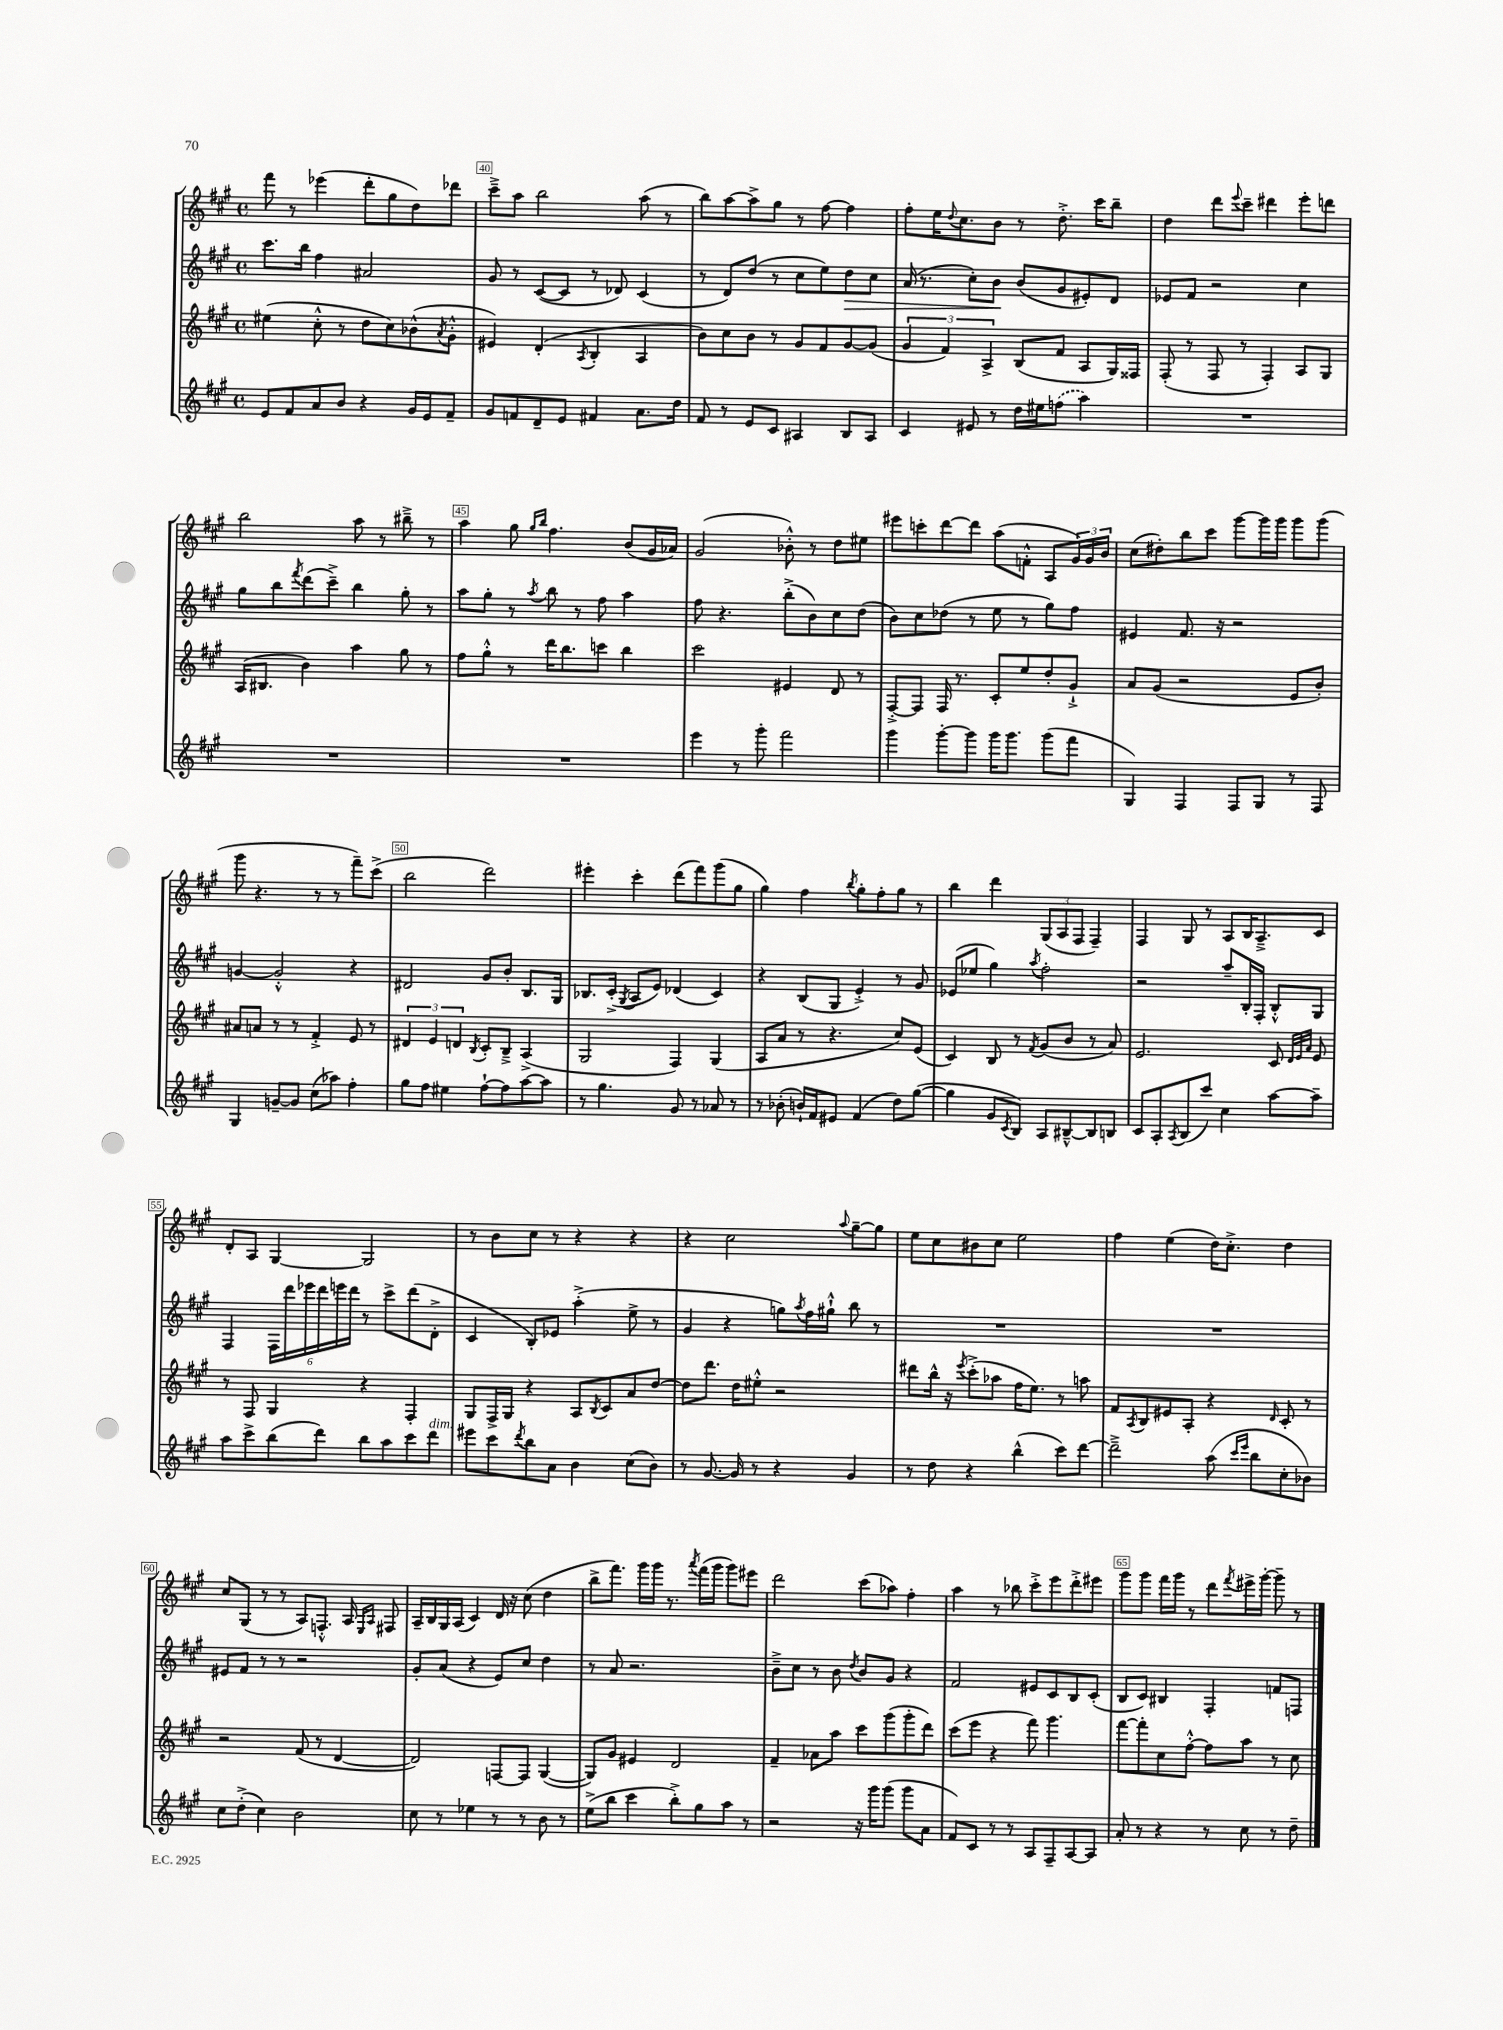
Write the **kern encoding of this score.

**kern	**kern	**kern	**kern
*staff4	*staff3	*staff2	*staff1
*clefG2	*clefG2	*clefG2	*clefG2
*k[f#c#g#]	*k[f#c#g#]	*k[f#c#g#]	*k[f#c#g#]
*M4/4	*M4/4	*M4/4	*M4/4
*met(c)	*met(c)	*met(c)	*met(c)
8e/L	(4ee#\	8.ccc#\L	8fff#\
8f#/	.	.	8r
.	.	16bb\Jk	.
8a/	8cc#'^^\	4ff#\	(4eee-\
8b/J	8r	.	.
4r	8dd\L	2a#/	8ddd'\L
.	8cc#\)	.	8gg#\
16g#/LL	(8b-^^\	.	8dd\)
16e/J	.	.	.
.	8qa/	.	.
8f#~/J	8g#'^^\J	.	8ddd-\J
=	=	=	=
8g#/L	4e#/)	8g#/	8ccc#~^\L
8f/	.	8r	8aa\J
8d~/	(4d'/	([8c#/L	2bb\
8e/J	.	8c#/]J	.
.	8qA/	.	.
4f#/	4B'/	8r	.
.	.	8d-/)	.
8.a\L	4A/	(4c#/	(8aa\
.	.	.	8r
16dd\Jk	.	.	.
=	=	=	=
8f#/	8b\L)	8r	8bb\L)
8r	8cc#\	8d/L)	[8aa\
8e/L	8b\J	(8dd/J	8aa^\]
8c#/J	8r	8r	8gg#\J
4A#/	8g#/L	8cc#\L	8r
.	8f#/	8ee\)	[8ff#\
8B/L	[8g#/	8dd\	4ff#\]
8A#/J	(8g#/]J	8cc#\J	.
=	=	=	=
4c#/	6g#/	(16a/	8ff#'\L
.	.	8.r	.
.	.	.	16ee\K
.	6f#/)	.	.
.	.	.	8qqdd/
.	.	.	8.cc#\
8e#/	.	8cc#'\L)	.
.	6A^/	.	.
8r	.	8b\J	8b\J
16dd\LL	(8B/L	(8b/L	8r
16ee#\J	.	.	.
(8ff\J	8f#/J	8g#/	8.dd'^\
4aa\)	8A/L	8e#'/)	.
.	.	.	16ccc#\LK
.	16G#/L)	8d/J	8bb~\J
.	16F##/JJ	.	.
=	=	=	=
1r	(8F#'/	8e-/L	4dd\
.	8r	8f#/J	.
.	8F#/	2r	8ddd\L
.	.	.	8qqeee/
.	8r	.	8ccc#~\J
.	4F#'/)	.	4ddd#\
.	8A/L	4cc#\	8eee'\L
.	8G#/J	.	8ddd\J
=	=	=	=
1r	(16A/LK	8gg#\L	2bb\
.	8.B#/J	.	.
.	.	8bb\	.
.	.	8qfff#/	.
.	4b\)	(8ddd\	.
.	.	8ccc#~^\J)	.
.	4aa\	4bb\	8aa\
.	.	.	8r
.	8gg#\	8gg#'\	8bb#~^\
.	8r	8r	8r
=	=	=	=
1r	8ff#\L	8aa\L	4aa\
.	8gg#'^^\J	8gg#'\J	.
.	8r	8r	8gg#\
.	.	.	16qqgg#/LL
.	.	8qaa/	16qqbb/JJ
.	16ddd\LK	8bb\	4.ff#\
.	8.bb\	.	.
.	.	8r	.
.	8ccc\J	8ff#\	.
.	4bb\	4aa\	(8b/L
.	.	.	16g#/L
.	.	.	16a-/JJ)
=	=	=	=
4eee\	2ccc#\	8ff#\	(2g#/
.	.	4.r	.
8r	.	.	.
8ggg#'\	.	.	.
2fff#\	4e#/	(8bb'^\L	8b-'^^\)
.	.	8b\)	8r
.	8d/	8cc#\	8dd\L
.	8r	(8dd\J	8ee#\J
=	=	=	=
4ggg#\	[8F#'^/L	8b\L)	8eee#\L
.	8F#/]J	8cc#\	8ccc'\
[8ggg#'\L	16F#/	(8dd-\J	[8ddd\
.	8.r	.	.
8ggg#\]J	.	8r	8ddd\]J
16ggg#\LK	8c#'/L	8ee\	(8aa\L
8.ggg#\J	.	.	.
.	8ee/	8r	8f'^^\J
(8ggg#\L	8dd'/	8gg#\L)	8A/L
8fff#\J	8g#`^/J	8ff#\J	24g#/L)
.	.	.	24g#/
.	.	.	24b/JJ
=	=	=	=
4G#/)	8a/L	4e#/	(8cc#\L
.	(8g#/J	.	8dd#'\)
4F#/	2r	8.f#/	8bb\
.	.	.	8ccc#\J
.	.	16r	.
8F#/L	.	2r	[8ggg#\L
8G#/J	.	.	16ggg#\]L
.	.	.	16ggg#\JJ
8r	8e/L	.	8ggg#\L
8F#/	8b'/J)	.	(8ggg#\J
=	=	=	=
4G#/	8a#/L	[4g/	8ggg#\
.	8a/J	.	4.r
[8g~/L	8r	2g'^^/]	.
8g/]J	8r	.	.
(8cc#\L	4f#'^/	.	8r
8aa-\J)	.	.	8r
4ff#'\	8e/	4r	8fff#~\L)
.	8r	.	(8ccc#^\J
=	=	=	=
8gg#\L	6d#/	2d#/	2bb\
8ff#\J	.	.	.
.	6e/	.	.
4ee#\	.	.	.
.	6d/	.	.
.	8qB/	.	.
[8ff#`\L	8c#'/L	8g#/L	2ddd\)
8ff#\]	8B~^/J	8b'/J	.
[8aa\	(4A^/	8.B/L	.
8aa\]J	.	.	.
.	.	16G#/Jk	.
=	=	=	=
8r	2G#/	8.B-/L	4eee#'\
4.gg#\	.	.	.
.	.	(16c#'^/Jk	.
.	.	8qG#/	.
.	.	8A/L	4ccc#'\
.	.	8e/J)	.
8g#/	4F#/)	(4d-/	(8ddd\L
8r	.	.	8fff#\)
8a-/	(4G#/	4c#/)	(8ggg#\
8r	.	.	8gg#\J
=	=	=	=
8r	8A/L	4r	4gg#\)
(8b-'\	8a/J	.	.
16b`/LL)	8r	(8B/L	4ff#\
16f#/J	.	.	.
8e#/J	4.r	8G#/J	.
.	.	.	8qbb/
(4f#/	.	4e'^/)	8gg#'\L
.	.	.	8ff#'\
8dd\L)	8cc#/L)	8r	8gg#\J
([8gg#\J	(8e/J	8g#/	8r
=	=	=	=
4gg#\]	4c#/)	(8e-/L	4bb\
.	.	8ee-/J	.
8g#/L	8B/	4gg#\)	4ddd\
8qc#/	.	.	.
8B/J)	8r	.	.
.	8qf#/	8qaa/	.
8A/L	(8g#/L	2ff#'\	(12G#/L
.	.	.	12A/
[8B#~^^/	8b/J	.	.
.	.	.	12F#/J
8B#/]	8r	.	4F#~/)
8B/J	8a/)	.	.
=	=	=	=
8c#/L	2.e/	2r	4F#/
8A'/	.	.	.
8qA/	.	.	.
(8B/	.	.	8G#/
8ccc#/J)	.	.	8r
4cc#\	.	8aa~/L	8A/L
.	.	16B'/L	16B/K
.	.	16F#'/JJ	8.A~^/
[8aa\L	8c#/	8B'^^/L	.
.	32qqd/LLL	.	.
.	32qqe/	.	.
.	32qqa/JJJ	.	.
8aa~\]J	8e/	8G#/J	8c#/J
=	=	=	=
8aa\L	8r	4F#/	8d'/L
8ccc#^\	8F#/	.	8A/J
(8bb\	4G#/	24F#\LL	[4G#/
.	.	24ddd\	.
.	.	24eee-\	.
8ddd\J)	.	24ddd\	.
.	.	24eee\	.
.	.	24ddd\JJ	.
8bb\L	4r	8r	2G#/]
8aa\	.	8ccc#^\L	.
8ccc#\	4F#'/	(8ddd\	.
8ddd\J	.	8d'^\J	.
=	=	=	=
8eee#\L	8G#/L	4c#/	8r
8ccc#\	16F#^/L	.	8b\L
.	16G#/JJ	.	.
8qddd/	.	.	.
8bb\	4r	8B'/L)	8cc#\J
8a\J	.	8e-/J	8r
4b\	8A/L	(4aa'^\	4r
.	8qB/	.	.
.	8c#/	.	.
(8cc#\L	8a/	8ee^\	4r
8b\J)	[8dd/J	8r	.
=	=	=	=
8r	8dd\]L	4g#/	4r
[8.g#/	8.ddd\J	.	.
.	.	4r	2cc#\
16g#/]	16dd\LK	.	.
8r	8ee#'^^\J	.	.
4r	2r	8gg\L)	.
.	.	8qaa/	.
.	.	16ff#\L	.
.	.	16gg#`^^\JJ	.
.	.	.	8qqaa/
4g#/	.	8bb\	[8gg#~\L
.	.	8r	8gg#\]J
=	=	=	=
8r	8ddd#\L	1r	8ee\L
8dd\	16bb^^\Jk	.	8cc#\
.	16r	.	.
.	8qeee/	.	.
4r	(8ccc#'^\L	.	8b#\
.	8aa-\J	.	8cc#\J
(4bb^^\	16ff#\LK	.	2ee\
.	8.ee\J)	.	.
8ccc#\L)	8r	.	.
[8ddd\J	8aa\	.	.
=	=	=	=
2ddd~^\]	8f#/L	1r	4ff#\
.	8qA/	.	.
.	8B/	.	.
.	8e#/	.	(4ee\
.	8A'/J	.	.
(8aa\	4r	.	16dd\LK)
.	.	.	8.cc#'^\J
16qqccc#/LL	.	.	.
16qqeee/JJ	.	.	.
8bb\L	.	.	.
.	16qqd/	.	.
8cc#'\	8c#'/	.	4dd\
8b-\J)	8r	.	.
=	=	=	=
8cc#\L	2r	8e#/L	8cc#/L
(8dd'^\J	.	8f#/J	(8G#/J
4cc#\)	.	8r	8r
.	.	8r	8r
2b\	(8f#/	2r	8A/L)
.	8r	.	8.F'^^/J
.	[4d/	.	.
.	.	.	16A/
.	.	.	16qqE/LL
.	.	.	16qqA/JJ
.	.	.	8F#/
=	=	=	=
8cc#\	2d/])	8g#'/L	16A~/LL
.	.	.	16B/
8r	.	(8a/J	16G#/
.	.	.	(16A/JJ
4ee-\	.	4r	4c#/)
8r	[8F/L	8e/L)	16d/
.	.	.	16r
8r	8F/]J	8cc#/J	(8cc#\
8b\	([4G#/	4dd\	4dd\
8r	.	.	.
=	=	=	=
(8ee^\L	8G#/]L)	8r	8bb^\L
8bb\J	8g#/J	8a/	8.fff#\J)
4ccc#\	4e#/	2.r	.
.	.	.	16ggg#\LL
.	.	.	16ggg#\JJ
.	.	.	8.r
8bb'^\L)	2d/	.	.
.	.	.	8qaaa/
8gg#\	.	.	(16fff#\LL
.	.	.	16ggg#\JJ
8aa\J	.	.	8ggg#\L)
8r	.	.	8eee#\J
=	=	=	=
2r	4f#~/	8b~^\L	2ddd\
.	.	8cc#\J	.
.	8a-\L	8r	.
.	8aa\J	8b\	.
.	.	8qdd/	.
16r	8ccc#\L	8b/L	(8ccc#\L
16ggg#\LK	.	.	.
(8ggg#\J	(8ggg#\	8g#/J	8aa-\J)
8ggg#\L	8ggg#'\	4r	4ff#'\
8a\J	8ddd\J)	.	.
=	=	=	=
8f#/L)	(8ccc#\L	2f#/	4aa\
8c#/J	8eee\J	.	.
8r	4r	.	8r
8r	.	.	8bb-\
8A/L	8fff#\)	8e#/L	8ccc#'^\L
8F#~/	4.ggg#\	8c#/	8eee\
[8A/	.	8B/	8ddd'^\
8A/]J	.	(8c#'/J	8eee#\J
=	=	=	=
8a'/	[8fff#\L	8B/L	8ggg#\L
8r	8fff#'\]	8c#/J)	8ggg#\J
4r	8cc#\	4B#/	16fff#\LL
.	.	.	16ggg#\JJ
.	[8ff#'^^\J	.	8r
8r	8ff#\]L	4F#'/	8ddd\L
.	.	.	8qfff#/
8cc#\	8aa\J	.	16eee#^\L
.	.	.	[16ggg#'\JJ
8r	8r	8f/L	8ggg#~\]
8dd~\	8cc#\	8F/J	8r
==	==	==	==
*-	*-	*-	*-
